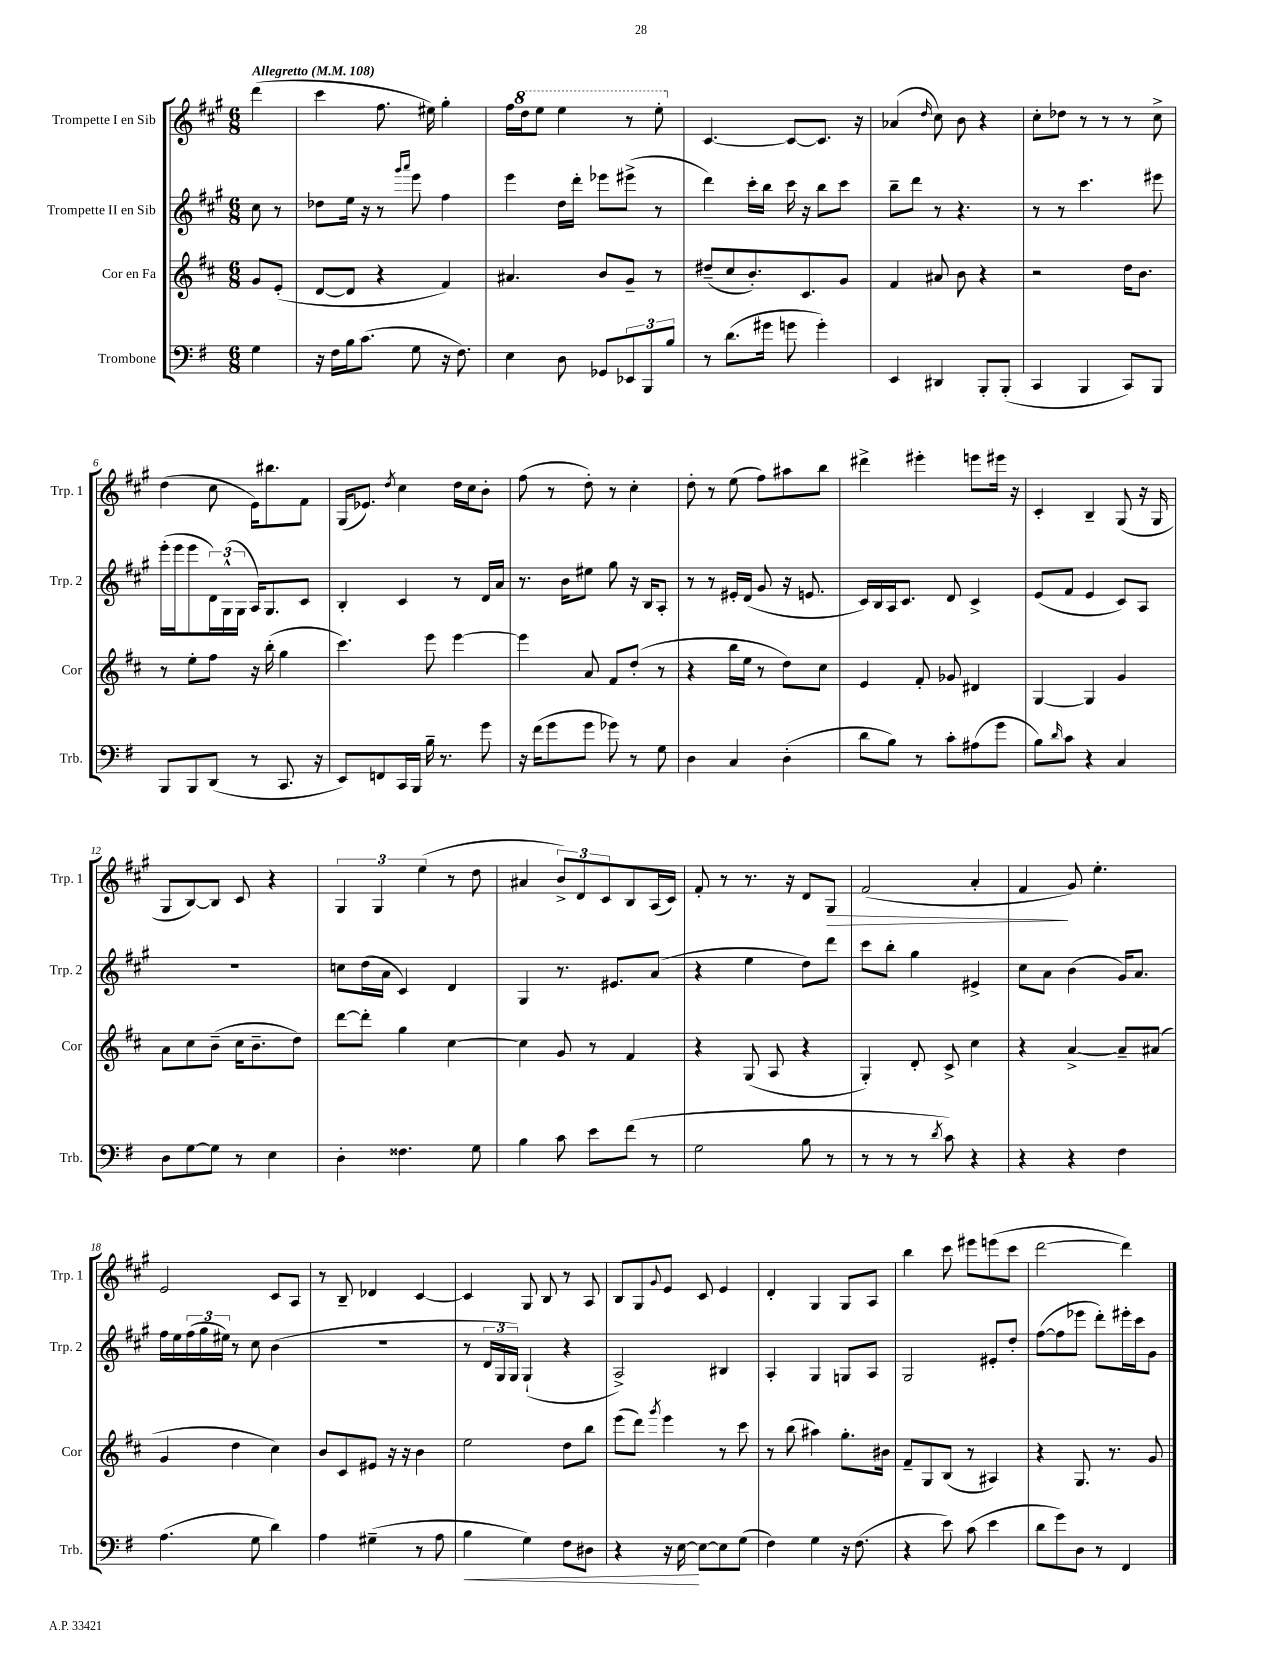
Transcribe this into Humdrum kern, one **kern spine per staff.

**kern	**kern	**kern	**kern
*staff4	*staff3	*staff2	*staff1
*clefF4	*clefG2	*clefG2	*clefG2
*k[f#]	*k[f#c#]	*k[f#c#g#]	*k[f#c#g#]
*M6/8	*M6/8	*M6/8	*M6/8
*MM108	*MM108	*MM108	*MM108
4G	8g	8cc#	(4ddd
.	(8e'	8r	.
=	=	=	=
16r	[8d	8dd-	4ccc#
16F#	.	.	.
16B	8d]	16ee	.
(8.c	.	16r	.
.	4r	8r	8.ff#
.	.	16qqggg#	.
.	.	16qqaaa	.
8G	.	8eee	.
.	.	.	16ee#)
16r	4f#)	4ff#	4gg#'
8.F#)	.	.	.
=	=	=	=
4E	4.a#	4eee	16ff#
.	.	.	16ddd
.	.	.	8eee
8D	.	16dd	4eee
.	.	16ddd'	.
8GG-	8b	8eee-	.
12EE-	8g~	(8eee#^	8r
12BBB	.	.	.
.	8r	8r	8eee'
12B	.	.	.
=	=	=	=
8r	(8dd#~	4ddd)	[4.c#
(8.d	8cc#	.	.
.	8.b')	16ccc#'	.
16g#	.	16bb	.
8g	.	16ccc#	8c#_
.	8.c#	16r	.
4g')	.	8bb	8.c#]
.	8g	8ccc#	.
.	.	.	16r
=	=	=	=
4EE	4f#	8bb~	(4a-
.	.	8ddd	.
.	.	.	16qqdd
4DD#	8a#	8r	8cc#)
.	8b	4.r	8b
8BBB'	4r	.	4r
(8BBB'	.	.	.
=	=	=	=
4CC	2r	8r	8cc#'
.	.	8r	8dd-
4BBB	.	4.ccc#	8r
.	.	.	8r
8CC)	16dd	.	8r
.	8.b	.	.
8BBB	.	8eee#	8cc#^
=	=	=	=
8BBB	8r	(16eee'	(4dd
.	.	16eee	.
8BBB	8ee'	8eee	.
(8DD	8ff#	24d)	8cc#
.	.	(24G#^^	.
.	.	24G#	.
8r	16r	16A)	16e)
.	(16bb'	8.G#	8.bb#
8.CC	4gg	.	.
.	.	8c#	8f#
16r	.	.	.
=	=	=	=
8EE)	4.ccc#)	4B'	(16G#
.	.	.	8.e-)
8FF	.	.	.
.	.	.	8qdd
16CC	.	4c#	4cc#
16BBB	.	.	.
16B~	8eee	.	.
8.r	.	.	.
.	[4eee	8r	16dd
.	.	.	16cc#
8g	.	16d	8b'
.	.	16a	.
=	=	=	=
16r	4eee]	8.r	(8ff#
(16f#	.	.	.
8g	.	.	8r
.	.	16b	.
8g	8a	8ee#	8dd')
8g-)	8f#	8gg#	8r
8r	(8dd'	16r	4cc#'
.	.	16B	.
8G	8r	8A'	.
=	=	=	=
4D	4r	8r	8dd'
.	.	8r	8r
4C	16bb	16e#'	(8ee
.	16ee	(16d	.
.	8r	8g#	8ff#)
(4D'	8dd)	16r	8aa#
.	.	8.e	.
.	8cc#	.	8bb
=	=	=	=
8d	4e	16c#)	4ddd#^
.	.	16B	.
8B)	.	16A	.
.	.	8.c#	.
8r	8f#'	.	4eee#'
8c'	8g-	8d	.
(8A#	4d#	4c#^	8eee
8g	.	.	16eee#
.	.	.	16r
=	=	=	=
8B)	[4G	(8e	4c#'
16qqd	.	.	.
8c	.	8f#	.
4r	4G]	4e	4B~
4C	4g	8c#)	(8G#
.	.	8A	16r
.	.	.	16G#
=	=	=	=
8D	8a	2.r	8G#
[8G	8cc#	.	[8B)
8G]	(8b~	.	8B]
8r	16cc#	.	8c#
.	8.b~	.	.
4E	.	.	4r
.	8dd)	.	.
=	=	=	=
4D'	[8ddd	8cc	6G#
.	8ddd']	(16dd	.
.	.	.	6G#
.	.	16a	.
4.F##	4gg	4c#)	.
.	.	.	(6ee
.	[4cc#	4d	8r
8G	.	.	8dd
=	=	=	=
4B	4cc#]	4G#	4a#
8c	8g	8.r	12b^)
.	.	.	12d
8e	8r	.	.
.	.	.	12c#
.	.	8.e#	.
(8f#	4f#	.	8B
8r	.	(8a	(16A
.	.	.	16c#)
=	=	=	=
2G	4r	4r	8f#'
.	.	.	8r
.	(8G	4ee	8.r
.	8A	.	.
.	.	.	16r
8B	4r	8dd)	8d
8r	.	8ddd	8G#
=	=	=	=
8r	4G')	8ccc#	(2f#
8r	.	8bb'	.
8r	8d'	4gg#	.
8qd	.	.	.
8c)	8c#^	.	.
4r	4cc#	4e#^	4a'
=	=	=	=
4r	4r	8cc#	4f#
.	.	8a	.
4r	[4a^	(4b	8g#)
.	.	.	4.ee'
4F#	8a~]	16g#)	.
.	.	8.a	.
.	(8a#	.	.
=	=	=	=
(4.A	4g	16ff#	2e
.	.	16ee	.
.	.	(24ff#	.
.	.	24gg#	.
.	.	24ee#)	.
.	4dd	8r	.
8G	.	8cc#	.
4d)	4cc#)	(4b	8c#
.	.	.	8A
=	=	=	=
4A	8b	2.r	8r
.	8c#	.	8B~
(4G#~	8e#	.	4d-
.	16r	.	.
.	16r	.	.
8r	4b	.	[4c#
8A	.	.	.
=	=	=	=
4B	2ee	8r	4c#]
.	.	24d	.
.	.	24G#	.
.	.	24G#)	.
4G)	.	(4G#`	8G#
.	.	.	8B
8F#	8dd	4r	8r
8D#	8bb	.	8A
=	=	=	=
4r	(8eee	2A^)	8B
.	8ddd)	.	8G#
.	8qggg	.	8qqg#
16r	4eee	.	8e
[16E	.	.	.
8E_	.	.	8c#
8E]	8r	4B#	4e
(8G	8ccc#	.	.
=	=	=	=
4F#)	8r	4A'	4d'
.	(8bb	.	.
4G	4aa#)	4G#	4G#
16r	8.gg'	8G	8G#
(8.F#	.	.	.
.	.	8A	8A
.	16b#	.	.
=	=	=	=
4r	8f#~	2G#	4bb
.	8G	.	.
8e)	(8B	.	8ccc#
(8c	8r	.	8eee#
4e	4A#)	8e#'	(8eee
.	.	8dd'	8ccc#
=	=	=	=
8d	4r	([8ff#	[2ddd
8g)	.	8ff#]	.
8D	8.G	8eee-	.
8r	.	8ddd')	.
.	8.r	.	.
4FF#	.	16eee#'	4ddd])
.	.	16ccc#	.
.	8g	8g#	.
==	==	==	==
*-	*-	*-	*-
